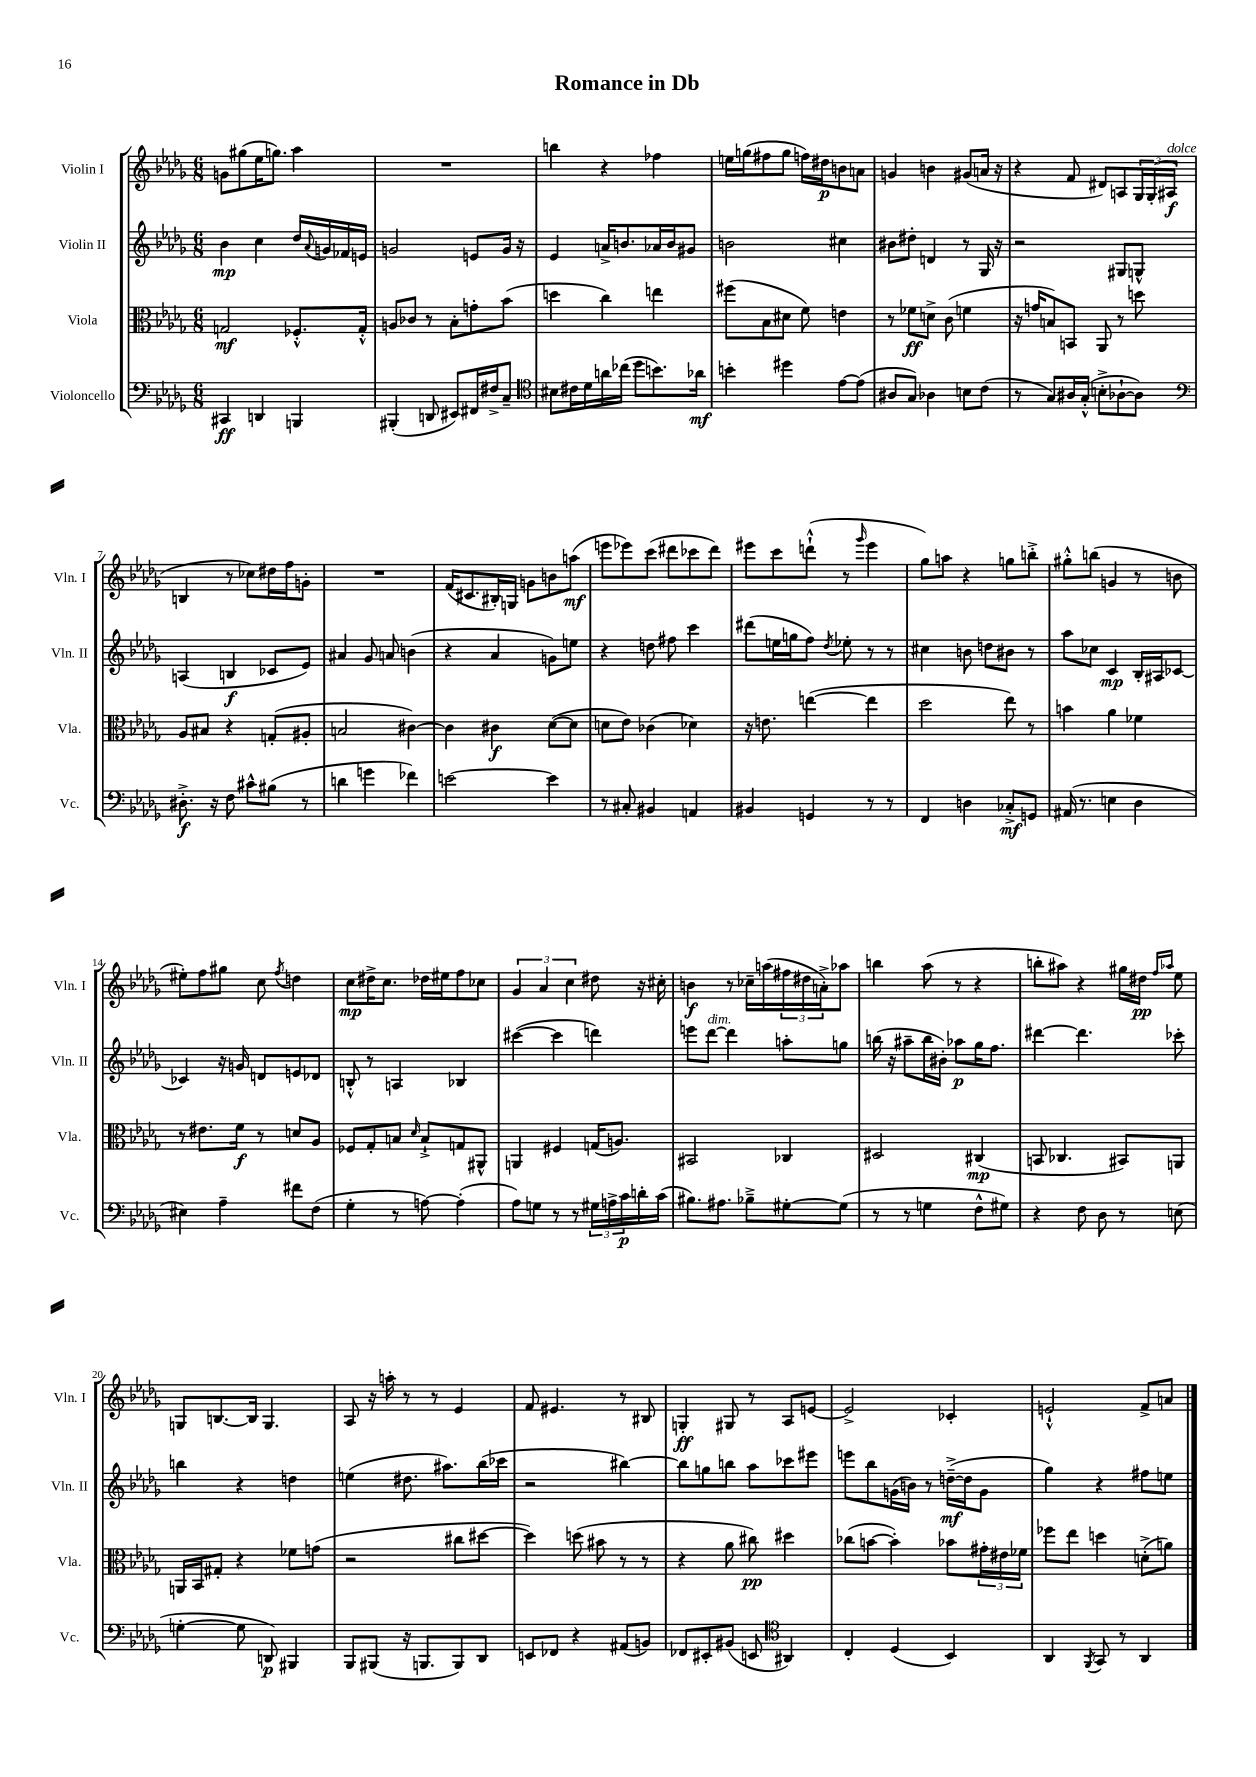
\header { title = "Romance in Db" }
<<
\new StaffGroup <<
\new Staff = "s0" \with { instrumentName = "Violin I" shortInstrumentName = "Vln. I" } {
    \clef treble \key des \major \numericTimeSignature \time 6/8
    g'8 gis''8( ees''16 g''8.) aes''4 |
    R2. |
    b''4 r4 fes''4 |
    e''16 g''16( fis''8 g''8 f''16) dis''16\p b'8 a'8 |
    g'4 b'4 gis'8( a'16 r16 |
    r4 f'8 dis'8) a8 \tuplet 3/2 { ges16 ges16-.( ais16\f^\markup { \italic "dolce" } } |
    b4 r8 ces''8) dis''16 f''16 g'8-. |
    R2. |
    f'16( cis'8. bis16-.) g16 g'8 b'8 a''8\mf( |
    e'''8 ees'''8) c'''8( dis'''8 ces'''8 dis'''8) |
    eis'''8 c'''8 d'''8-!-^( r8 \grace { ges'''16 } eis'''4 |
    ges''8) a''8 r4 g''8 b''8-.-> |
    gis''8-.-^ b''8( g'4 r8 b'8 |
    eis''8-.) f''8 gis''8 c''8 \acciaccatura { f''8 } d''4 |
    c''8\mp dis''16-> c''8. des''16 eis''16 f''8 ces''8 |
    \tuplet 3/2 { ges'4 aes'4 c''4 } dis''8 r16 cis''16-. |
    b'4\f r8 ces''16-- a''16( \tuplet 3/2 { fis''16 dis''16 a'16-.->) } aes''8 |
    b''4 aes''8( r8 r4 |
    b''8-. ais''8) r4 gis''16 dis''16\pp \grace { f''16 aes''16 } ees''8 |
    g8 b8.~ b16 g4. |
    aes8 r16 a''16-. r8 r8 ees'4 |
    f'8 eis'4. r8 bis8 |
    g4-.\ff gis8 r8 aes8 e'8~ |
    e'2-> ces'4-. |
    e'2-!-^ f'8-> a'8 \bar "|." |
}
\new Staff = "s1" \with { instrumentName = "Violin II" shortInstrumentName = "Vln. II" } {
    \clef treble \key des \major \numericTimeSignature \time 6/8
    bes'4\mp c''4 des''16 \appoggiatura { aes'8 } g'16 fes'16 e'16 |
    g'2 e'8 g'16 r16 |
    ees'4 a'16-> b'8. aes'16 b'16 gis'8 |
    b'2 cis''4 |
    bis'8 dis''8-. d'4 r8 ges16 r16 |
    r2 gis8 g8-^ |
    a4( b4\f ces'8 ees'8) |
    ais'4 ges'8 a'8 b'4( |
    r4 aes'4 g'8) e''8 |
    r4 d''8 fis''8 c'''4 |
    dis'''8( e''16 g''16 f''8) \acciaccatura { des''8 } ees''8-. r8 r8 |
    cis''4 b'8 d''8 bis'8 r8 |
    aes''8 ces''8 c'4\mp bes16-. ais16 ces'8~ |
    ces'4 r16 g'16 d'8 e'8 des'8 |
    b8-.-^ r8 a4 bes4 |
    cis'''4~( cis'''4 d'''4) |
    e'''8 des'''8~^\markup { \italic "dim." } des'''4 a''8-. g''8 |
    b''16( r16 ais''8-- b''16 bis'16-.) aes''8\p ges''16 f''8. |
    dis'''4~ dis'''4. ces'''8-. |
    b''4 r4 d''4 |
    e''4( dis''8. ais''8.) bes''16( ces'''16 |
    r2 bis''4~) |
    bis''8 g''8 b''8 aes''8 ces'''8 eis'''8 |
    e'''8 bes''8 g'16( b'16) r8 d''16~--->\mf( d''16 g'8 |
    ges''4) r4 fis''8 e''8 \bar "|." |
}
\new Staff = "s2" \with { instrumentName = "Viola" shortInstrumentName = "Vla." } {
    \clef alto \key des \major \numericTimeSignature \time 6/8
    g2\mf fes8.-.-^ g16-.-^ |
    a8 ces'8 r8 bes8-. g'8-. bes'8( |
    d''4 c''4) e''4 |
    fis''8( bes8 dis'8 f'8) e'4 |
    r8 fes'8\ff d'8-> c'8( f'4 |
    r16 g'16 b8) b,8 aes,8 r8 d''8 |
    aes8 bis8 r4 g8-.( ais8-. |
    b2 cis'4~) |
    cis'4 cis'4\f des'8~( des'8 |
    d'8 ees'8) ces'4( des'4) |
    r16 e'8. e''4~( e''4 |
    des''2 ees''8) r8 |
    b'4 aes'4 fes'4 |
    r8 eis'8. f'16\f r8 d'8 aes8 |
    fes8 ges8-. b8 \grace { des'16 } b8-!-> g8 ais,8-^ |
    a,4 fis4 g16( a8.) |
    bis,2 ces4 |
    dis2 cis4\mp( |
    b,8 ces4. bis,8) a,8 |
    a,16 bes,16 gis8-. r4 fes'8 g'8( |
    r2 cis''8 dis''8~ |
    dis''4) d''8( bis'8 r8 r8 |
    r4 aes'8 cis''8\pp) dis''4 |
    ces''8( b'8~ b'4-.) bes'8 \tuplet 3/2 { gis'16-. eis'16 fes'16 } |
    fes''8 ees''8 d''4 d'8-.->( a'8) \bar "|." |
}
\new Staff = "s3" \with { instrumentName = "Violoncello" shortInstrumentName = "Vc." } {
    \clef bass \key des \major \numericTimeSignature \time 6/8
    cis,4\ff d,4 b,,4 |
    bis,,4-.( d,8 eis,8) fis,16 fis16-> c8-- |
    \clef tenor bis8 cis'16 des'16 a'16 ces''16( des''8 b'8.) aes'16\mf |
    b'4-. dis''4 ees'8~ ees'8( |
    ais8 ges8) aes4 b8 c'8( |
    r8 ges8) ais16 ges16-.-^( b8-.-> aes8~-! aes8) |
    \clef bass dis8.-.->\f r16 f8 cis'8-^ bis8( r8 |
    d'4 g'4 fes'4) |
    e'2~ e'4 |
    r8 cis8-. bis,4 a,4 |
    bis,4 g,4 r8 r8 |
    f,4 d4 ces8-.->\mf g,8 |
    ais,16( r8. e4 des4 |
    eis4) aes4-- fis'8 f8( |
    ges4-. r8 a8~) a4-.( |
    aes8) g8 r8 r8 \tuplet 3/2 { gis16 a16-> c'16\p } d'16-. c'16( |
    bis8.) ais8. bes8---> gis8~-. gis8( |
    r8 r8 g4 f8-^ gis8) |
    r4 f8 des8 r8 e8( |
    g4~-. g8 d,8\p) bis,,4 |
    bes,,8 bis,,8( r16 b,,8. b,,8) des,8 |
    e,8 fes,8 r4 ais,8( b,8) |
    fes,8 eis,8-. bis,8( e,8 \clef tenor ais,4) |
    c4-. des4( bes,4) |
    aes,4 \acciaccatura { f,8 } ges,8 r8 aes,4 \bar "|." |
}
>>
>>
